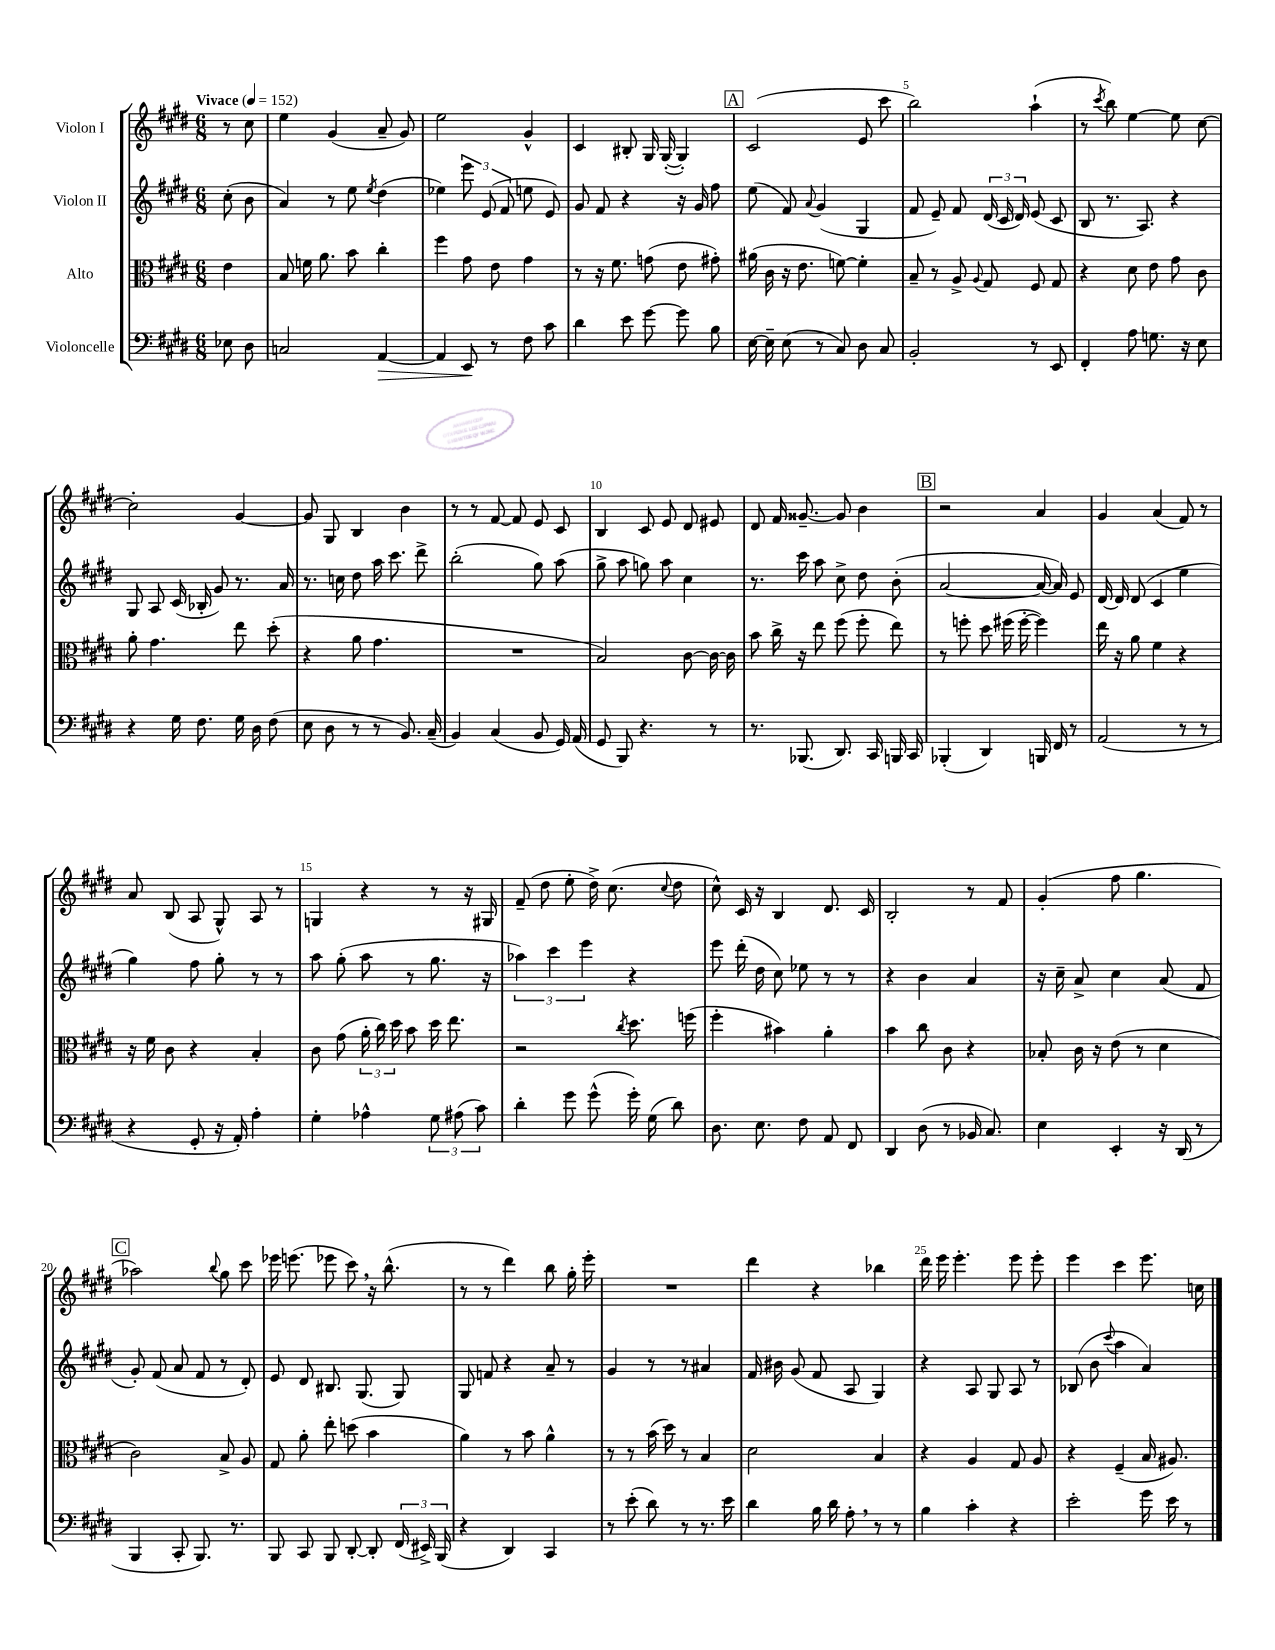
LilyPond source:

<<
\new StaffGroup <<
\new Staff = "s0" \with { instrumentName = "Violon I" } {
    \clef treble \key e \major \numericTimeSignature \time 6/8 \partial 4 \tempo "Vivace" 4 = 152
    \autoBeamOff r8 cis''8 |
    e''4 gis'4( a'8-- gis'8) |
    e''2 gis'4-^ |
    cis'4 bis8-. gis16 gis16~-.( gis4-.) |
    \mark \markup { \box "A" } cis'2( e'8 cis'''8 |
    b''2) a''4-!( |
    r8 \acciaccatura { cis'''8 } b''8) e''4~ e''8 cis''8~ |
    cis''2-. gis'4~ |
    gis'8 gis8 b4 b'4 |
    r8 r8 fis'8~ fis'8 e'8 cis'8 |
    b4 cis'8 e'8 dis'8 eis'8 |
    dis'8 fis'16 gisis'8.~-- gisis'8 b'4 |
    \mark \markup { \box "B" } r2 a'4 |
    gis'4 a'4( fis'8) r8 |
    a'8 b8( a8 gis8-^) a8 r8 |
    g4 r4 r8 r16 gis16 |
    fis'8--( dis''8 e''8-. dis''16->) cis''8.( \appoggiatura { cis''8 } dis''8 |
    cis''8-^) cis'16 r16 b4 dis'8. cis'16 |
    b2-. r8 fis'8 |
    gis'4-.( fis''8 gis''4. |
    \mark \markup { \box "C" } aes''2) \appoggiatura { b''8 } gis''8 cis'''8 |
    ees'''16 e'''8.( ees'''8 cis'''8) \breathe r16 b''8.-^( |
    r8 r8 dis'''4) b''8 gis''16-. e'''16-. |
    R2. |
    dis'''4 r4 bes''4 |
    dis'''16 e'''16 e'''4.-. e'''8 e'''8-. |
    e'''4 cis'''4 e'''8. c''16 \bar "|." |
}
\new Staff = "s1" \with { instrumentName = "Violon II" } {
    \clef treble \key e \major \numericTimeSignature \time 6/8 \partial 4
    \autoBeamOff cis''8-.( b'8 |
    a'4) r8 e''8 \acciaccatura { e''8 } dis''4( |
    ees''4) \tuplet 3/2 { e'''8 e'8( fis'8 } e''8 e'8) |
    gis'8 fis'8 r4 r16 gis'16 fis''8 |
    \mark \markup { \box "A" } e''8( fis'8) \appoggiatura { a'8 } gis'4( gis4 |
    fis'8 e'8--) fis'8 \tuplet 3/2 { dis'16( cis'16 dis'16) } e'8( cis'8 |
    b8 r8. a8.) r4 |
    gis8 a8 cis'16( bes16-. gis'8) r8. a'16 |
    r8. c''16 dis''8 a''16 cis'''8. dis'''8-> |
    b''2-.( gis''8) a''8( |
    gis''8-> a''8 g''8) a''8 cis''4 |
    r8. cis'''16 a''8 cis''8-> dis''8 b'8-.( |
    \mark \markup { \box "B" } a'2~ a'16~ a'16) e'8 |
    dis'16~ dis'16 dis'8( cis'4 e''4 |
    gis''4) fis''8 gis''8-. r8 r8 |
    a''8 gis''8-.( a''8 r8 gis''8. r16 |
    \tuplet 3/2 { aes''4) cis'''4 e'''4 } r4 |
    e'''8 dis'''16-.( dis''16 cis''8) ees''8 r8 r8 |
    r4 b'4 a'4 |
    r16 cis''16-- a'8-> cis''4 a'8( fis'8 |
    \mark \markup { \box "C" } gis'8-.) fis'8( a'8 fis'8 r8 dis'8-.) |
    e'8 dis'8 bis8. gis8.( gis8) |
    gis8 f'8 r4 a'8-- r8 |
    gis'4 r8 r8 ais'4 |
    fis'16 bis'16 gis'8( fis'8 a8 gis4) |
    r4 a8 gis8 a8 r8 |
    bes8( b'8 \appoggiatura { cis'''8 } a''4 a'4) \bar "|." |
}
\new Staff = "s2" \with { instrumentName = "Alto" } {
    \clef alto \key e \major \numericTimeSignature \time 6/8 \partial 4
    \autoBeamOff e'4 |
    b8 f'16 a'8. b'8 cis''4-. |
    fis''4 gis'8 e'8 gis'4 |
    r8 r16 fis'8. g'8( e'8 gis'8-.) |
    \mark \markup { \box "A" } ais'16( cis'16 r16 e'8. f'8~) f'4-. |
    b8-- r8 a8-> \appoggiatura { a8 } gis8 fis8 gis8 |
    r4 dis'8 e'8 gis'8 cis'8 |
    a'8-. gis'4. e''8 dis''8-.( |
    r4 a'8 gis'4. |
    R2. |
    b2) cis'8~ cis'16~ cis'16 |
    b'8 cis''16-> r16 e''8 fis''8( fis''8-. e''8) |
    \mark \markup { \box "B" } r8 f''8-. dis''8 fis''16( fis''16~-. fis''4) |
    e''16 r16 a'8 fis'4 r4 |
    r16 fis'16 cis'8 r4 b4-. |
    cis'8 gis'8( \tuplet 3/2 { a'16-. cis''16) dis''16 } b'8 dis''16 e''8. |
    r2 \acciaccatura { cis''8 } dis''8. f''16( |
    fis''4-. bis'4) a'4-. |
    b'4 cis''8 cis'8 r4 |
    bes8-. cis'16 r16 e'8( r8 dis'4 |
    \mark \markup { \box "C" } cis'2) b8-> a8 |
    gis8 a'8-. e''8-. d''8( b'4 |
    a'4) r8 b'8 a'4-^ |
    r8 r8 b'16( dis''16) r8 b4 |
    dis'2 b4 |
    r4 a4 gis8 a8 |
    r4 fis4--( b16 ais8.) \bar "|." |
}
\new Staff = "s3" \with { instrumentName = "Violoncelle" } {
    \clef bass \key e \major \numericTimeSignature \time 6/8 \partial 4
    \autoBeamOff ees8 dis8 |
    c2 a,4~\> |
    a,4 e,8\! r8 fis8 cis'8 |
    dis'4 e'8 gis'8~ gis'8 b8 |
    \mark \markup { \box "A" } e16~ e16-- e8( r8 cis8) dis8 cis8 |
    b,2-. r8 e,8 |
    fis,4-. a8 g8. r16 e8 |
    r4 gis16 fis8. gis16 dis16 fis8( |
    e8 dis8 r8 r8 b,8.) cis16--( |
    b,4) cis4( b,8 gis,16) a,16( |
    gis,8 b,,8) r4. r8 |
    r8. bes,,8.( dis,8.) cis,16 b,,16 cis,16 |
    \mark \markup { \box "B" } bes,,4-.( dis,4) b,,16 fis,16 r8 |
    a,2( r8 r8 |
    r4 gis,8-. r16 a,16-.) a4-. |
    gis4-. aes4-^ \tuplet 3/2 { gis8 ais8( cis'8) } |
    dis'4-. gis'8 gis'8-^( gis'16-.) gis16( dis'8) |
    dis8. e8. fis8 a,8 fis,8 |
    dis,4 dis8( r8 bes,16 cis8.) |
    e4 e,4-. r16 dis,16( r8 |
    \mark \markup { \box "C" } b,,4 cis,8-. b,,8.) r8. |
    b,,8 cis,8 b,,8 dis,8~-. dis,8-. \tuplet 3/2 { fis,16( eis,16->) b,,16( } |
    r4 dis,4) cis,4 |
    r8 e'8-.( dis'8) r8 r8. e'16 |
    dis'4 b16 dis'16 a8-. \breathe r8 r8 |
    b4 cis'4-. r4 |
    e'2-. gis'16 e'16 r8 \bar "|." |
}
>>
>>
\layout { \context { \Score \override BarNumber.break-visibility = ##(#f #t #t) barNumberVisibility = #(every-nth-bar-number-visible 5) } }
